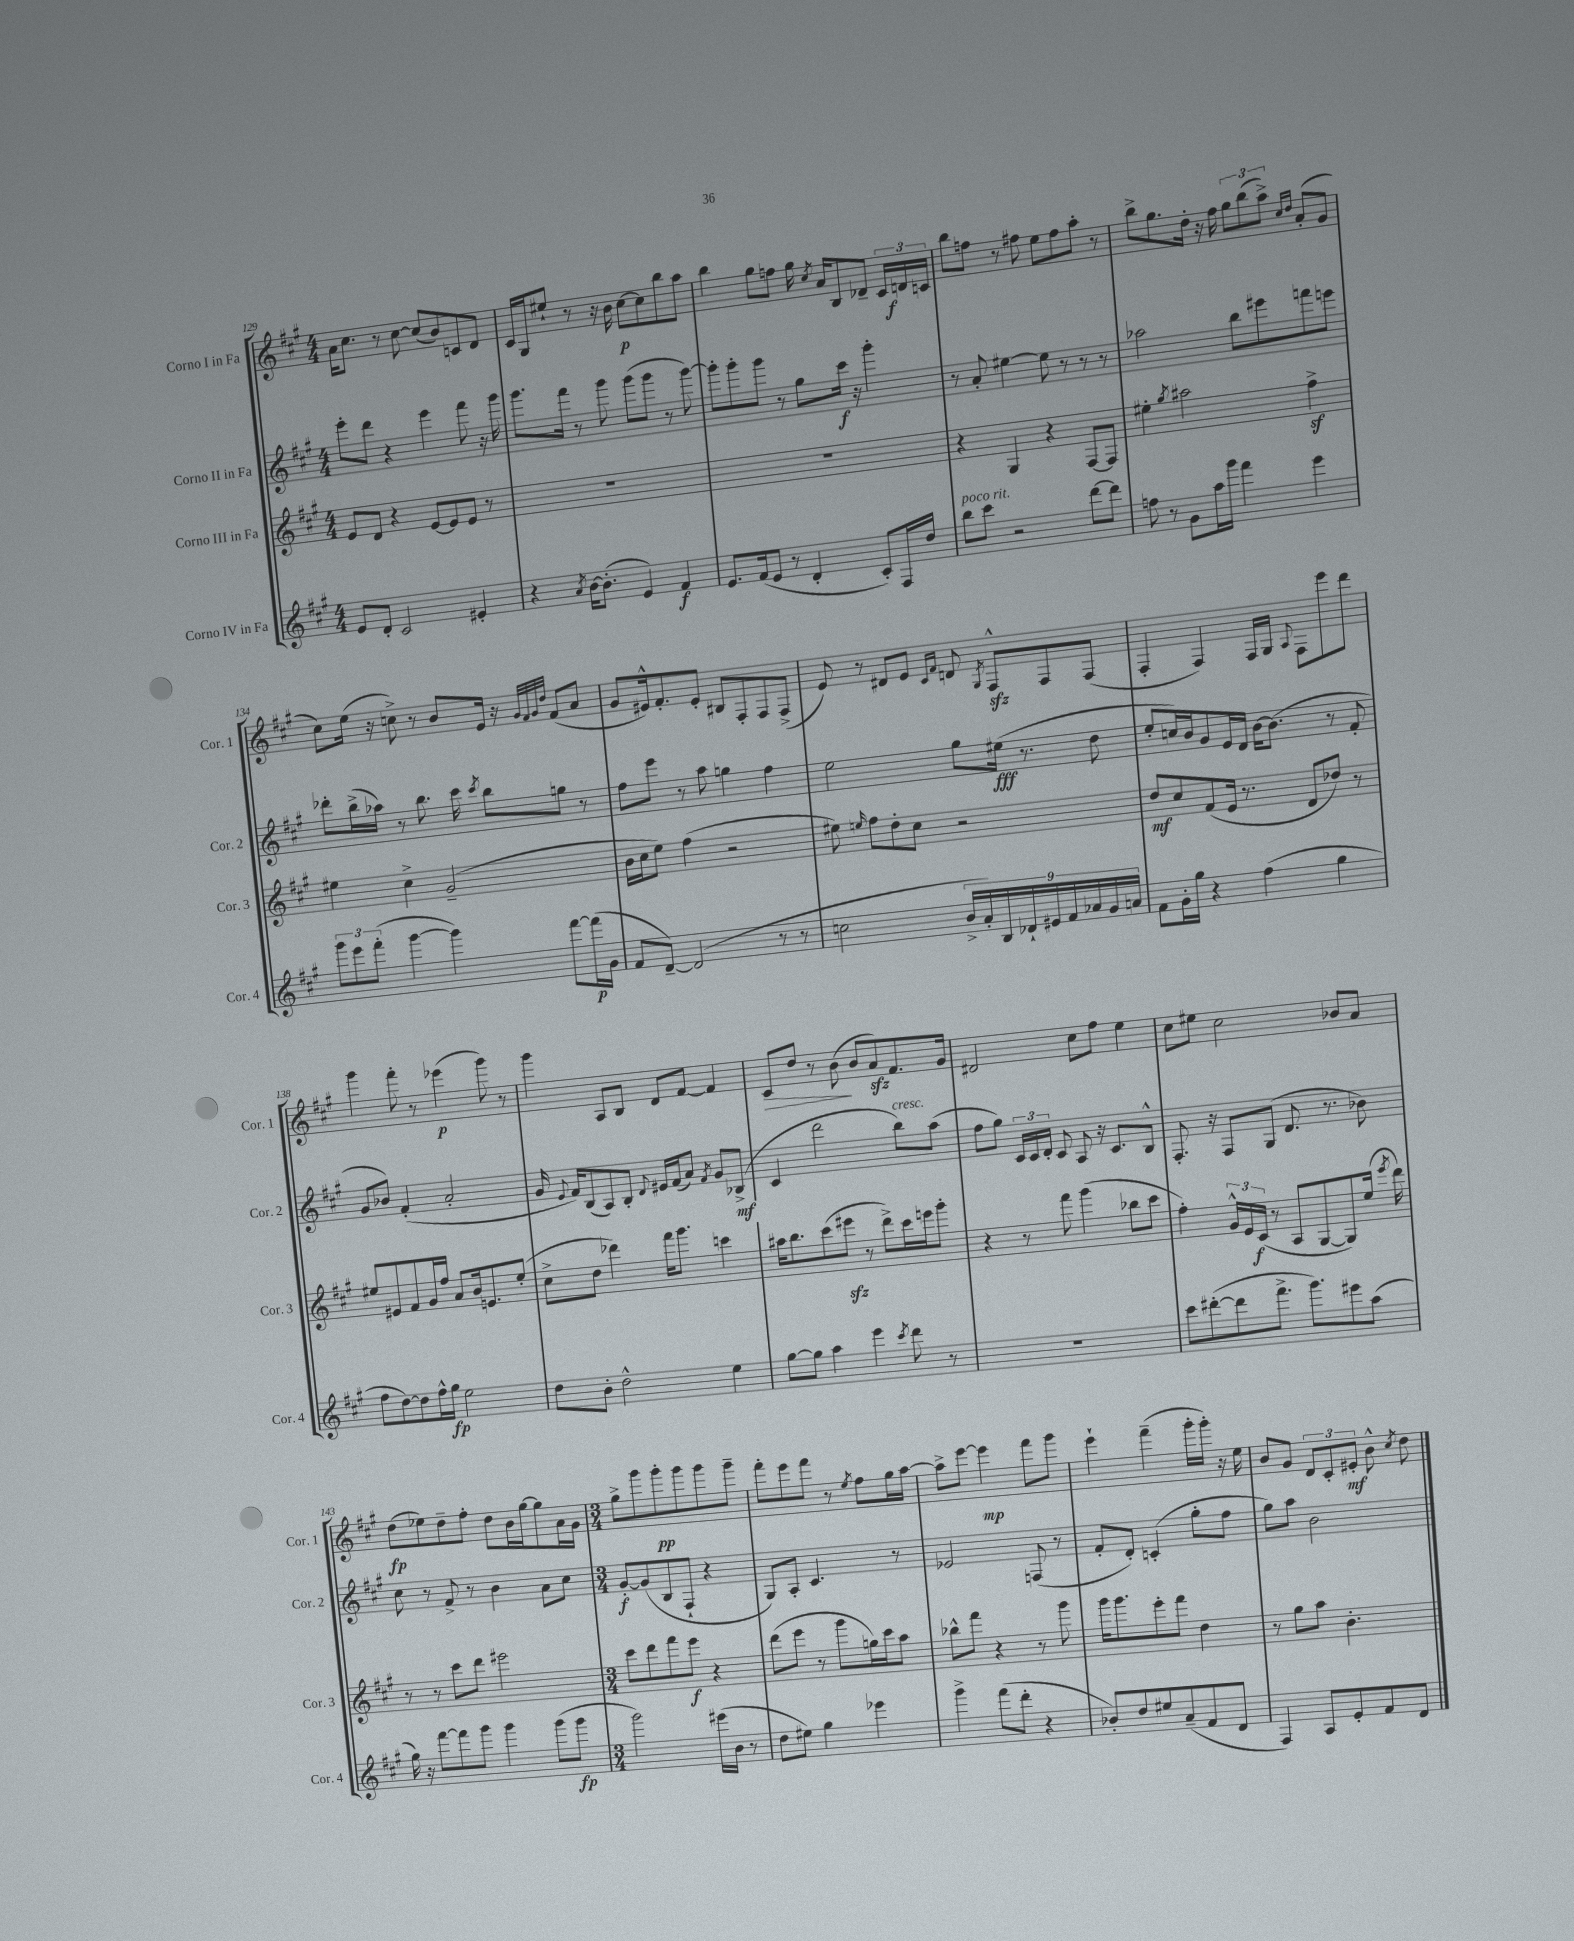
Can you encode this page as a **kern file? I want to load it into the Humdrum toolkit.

**kern	**kern	**kern	**kern
*staff4	*staff3	*staff2	*staff1
*clefG2	*clefG2	*clefG2	*clefG2
*k[f#c#g#]	*k[f#c#g#]	*k[f#c#g#]	*k[f#c#g#]
*M4/4	*M4/4	*M4/4	*M4/4
8e/L	8e/L	8eee'\L	16a\LK
.	.	.	8.cc#\J
8d'/J	8d/J	8ddd\J	.
2c#/	4r	4r	8r
.	.	.	[8cc#\
.	[8e/L	4eee\	(8cc#/]L
.	8e/]	.	8b/)
4e#'/	8e/J	8fff#\	8c/
.	8r	16r	8d/J
.	.	16ggg#\	.
=	=	=	=
4r	1r	8.ggg#\L	16c#/LL
.	.	.	16G#/J
.	.	.	8ee#`/J
.	.	16fff#\Jk	.
8qa/	.	.	.
[16b\LK	.	8r	8r
(8.b'\]J	.	.	.
.	.	8ggg#\	16r
.	.	.	16b\
4e/)	.	(8ggg#\L	[8cc#\L
.	.	8ggg#\J	8cc#\]
4f#/	.	8r	8bb\
.	.	[8ggg#\)	8aa\J
=	=	=	=
8.e/L	1r	8ggg#'\]L	4bb\
.	.	8ggg#'\	.
(16f#/k	.	.	.
8e/J	.	8ggg#\J	8gg#\L
8r	.	8r	8ff\J
4d'/	.	8gg#\L	16gg#\
.	.	.	8qcc#/
.	.	.	16a/LK
.	.	16ccc#\Jk	8B/
.	.	16r	.
8c#'/L)	.	4ggg#'\	8d-~/J
16F#/L	.	.	24c#/LL
.	.	.	24d/
16dd/JJ	.	.	.
.	.	.	24c/JJ
=	=	=	=
8bb\L	4r	8r	8bb\L
8ccc#\J	.	8a'/	8ff\J
2r	4G#/	[4ee#\	8r
.	.	.	8ff#\
.	4r	8ee#\]	8ee\L
.	.	8r	8ff#\
[8ddd\L	[8F#/L	8r	8aa'\J
8ddd\]J	8F#/]J	8r	8r
=	=	=	=
8ff\	4ee#'\	2aa-\	8bb^\L
8r	.	.	8.gg#\
.	8qgg#/	.	.
8g#\L	2aa#\	.	.
.	.	.	16dd'\Jk
16aa\L	.	.	16r
16ggg#\JJ	.	.	16ff#\
4fff#\	.	8bb\L	12gg#\L
.	.	.	(12bb\
.	.	8eee#\	.
.	.	.	12aa^\J)
.	.	.	16qqcc#/LL
.	.	.	16qqdd/JJ
4eee\	4ff#^\	8fff\	(8a'/L
.	.	8eee\J	8g#/J
=	=	=	=
12ggg#\L	4ee#\	8ddd-'\L	8cc#\L)
12eee\	.	.	.
.	.	(16bb^\L	(16ee\Jk
(12fff#'\J	.	.	.
.	.	16aa-\JJ)	16r
[4ggg#\	4cc#^\	8r	8cc^\)
.	.	8.bb\	8r
4ggg#\])	(2g#~/	.	8b/L
.	.	16ccc#\	.
.	.	8qccc#/	.
.	.	8bb\L	16e/Jk
.	.	.	16r
.	.	.	32qqg#/LLL
.	.	.	32qqf#/
.	.	.	32qqg#/
.	.	.	32qqdd/JJJ
[8fff#\L	.	8gg\J	(8f#/L
(16fff#\]L	.	8r	8a/J
16g#\JJ	.	.	.
=	=	=	=
8f#/L	16b\LL	8ff#\L	8g#/L
.	16cc#\J	.	.
[8d~/J)	8ee\J)	8eee\J	16e#^^/k)
.	.	.	8.f#'/
(2d/]	(4ff#\	8r	.
.	.	8aa\	8e#'/J
.	2r	4gg\	8B#/L
.	.	.	8F#'/
8r	.	4ff#\	8F#/
8r	.	.	(8F#^/J
=	=	=	=
2cc\	8ee#\)	2ee\	8e/)
.	16qqee/	.	.
.	8ff#\L	.	8r
.	8dd'\	.	8d#/L
.	8cc#\J	.	8e/J
.	.	.	16qqc#/LL
.	.	.	16qqf#/JJ
18b^/LL	2r	8gg#\L	8d/
18a'/)	.	.	.
18B/	.	.	.
.	.	.	8qG#/
.	.	(16ee#\Jk	8F#^^/L
18d-`/	.	.	.
.	.	8.r	.
18e#/	.	.	.
.	.	.	8F#/
18f#/	.	.	.
18a-/	.	.	.
.	.	8dd\	(8F#/J
18g#/	.	.	.
18a/JJ	.	.	.
=	=	=	=
8f#\L	8dd/L	8ee'/L	4F#'/
16g#'\L	8cc#/	16cc/L)	.
16gg#\JJ	.	16b/J	.
4r	(8f#/	8g#/	4F#/)
.	16e/Jk	16e/L	.
.	8.r	16d/JJ	.
(4ff#\	.	[16b\LK	16F#/LL
.	.	(8.b\]J	16G#/JJ
.	.	.	8qqA/
.	8d/L	.	8F#\L
4gg#\	8dd-/J)	8r	8eee\
.	8r	8f#'/	8ddd\J
=	=	=	=
8ff#\L	8ee#/L	8g#/L	4ggg#\
[8dd\)	8e#/	8b-/J)	.
8dd\]	8f#/	(4f#'/	8fff#'\
16ff#^^\L	16g#/L	.	8r
16gg#\JJ	16ff#/JJ	.	.
2ee\	8a/L	2a'/	(4eee-\
.	16b/k	.	.
.	8.e/	.	.
.	.	.	8ggg#\)
.	(8ee#'/J	.	8r
=	=	=	=
8dd\L	8cc#^\L	16g#/	4ggg#\
.	.	8qqe/	.
.	.	16f#/LK)	.
8b'\J	8dd\J	(8B/	.
2dd^^\	4ddd-\)	8A/)	8A/L
.	.	8B'/J	8B/J
.	.	8qqd/	.
.	16fff#\LK	16e#/LL	8d/L
.	8.ggg#\J	(16f#/J	.
.	.	8a/J)	[8f#/J
.	.	8qf#/	.
4ee\	4ccc\	8g#/L	4f#/]
.	.	(8B-^/J	.
=	=	=	=
[8gg#\L	16aa#\LK	4c#/	8c#/L
.	8.bb\	.	.
8gg#\]J	.	.	8dd/J
4aa\	(8ccc#\	2ddd\	8r
.	8eee#\J	.	(8b\
4eee\	8r	.	8b/L
.	8ddd^\L)	.	8a/)
8qccc#/	.	.	.
8ddd\	16ccc#\L	8bb\L)	8.f#/
.	16eee\J	.	.
8r	8ggg#'\J	(8aa\J	.
.	.	.	16g#/Jk
=	=	=	=
1r	4r	8ff#\L	2d#/
.	.	8gg#\J)	.
.	8r	24c#/LL	.
.	.	24c#/	.
.	.	24d'/JJ	.
.	8fff#\	8c#/	.
.	(4ggg#\	8A/	8cc#\L
.	.	16r	8ff#\J
.	.	8.c#/L	.
.	8bb-\L	.	4ee\
.	8ccc#\J	8B^^/J	.
=	=	=	=
8ccc#\L	4ff#'\)	8.F#'/	8cc#\L
([8ddd#'\	.	.	8ee#\J
.	.	16r	.
8ddd#\]	24g#^^/LL	8F#/L	2cc#\
.	24e/	.	.
.	(24c#/JJ	.	.
8.fff#^\J	8r	(8G#/J	.
.	8A/L	8.d/	.
8.ggg#\L)	.	.	.
.	[8G#/	.	.
.	.	8.r	.
8eee#\	8G#/])	.	8b-/L
(8aa\J	(16ee/Jk	8b-\)	8a/J
.	8qeee/	.	.
.	16ddd\)	.	.
=	=	=	=
16gg#\)	8r	8cc#\	(8dd\L
16r	.	.	.
[8fff#\L	8r	8r	8ee-\)
8fff#\]	8ccc#\L	8f#^/	8dd~\
8ggg#\J	8ddd\J	8r	8ff#'\J
4ggg#\	2eee#\	4b\	8dd\L
.	.	.	16b\L
.	.	.	[16gg#\J
(8ggg#\L	.	8a\L	8gg#\]
8ggg#\J	.	8cc#\J	16a\L
.	.	.	16g#\JJ
=	=	=	=
*M3/4	*M3/4	*M3/4	*M3/4
2ggg#\)	8ccc#\L	[8g#'/L	8gg#^\L
.	8ddd\	(8g#/]	8ggg#\
.	8fff#\	8B/	8ggg#'\
.	8eee\J	8F#`/J	8ggg#\
(16eee#\LL	4r	4r	8ggg#\
16b\JJ	.	.	.
8r	.	.	8ggg#~\J
=	=	=	=
8dd\L	(8ddd\L	8G#/L)	8fff#'\L
8ee#\J)	8eee\J	8A'/J	8eee\
4gg#\	8r	4.c#/	8fff#\J
.	8ggg#\L	.	8r
.	.	.	8qee/
4eee-\	16gg\L)	.	8ff#\L
.	16ccc#\J	.	.
.	8aa\J	8r	16gg#\L
.	.	.	[16aa\JJ
=	=	=	=
4ggg#^\	8bb-^^\L	2e-/	8aa^\]L
.	8fff#\J	.	[8eee\J
(8fff#\L	4r	.	4eee\]
8ddd'\J	.	.	.
4r	8r	(8F/	8fff#\L
.	8ggg#\	8r	8ggg#\J
=	=	=	=
8b-'/L)	16ggg#\LK	8f#'/L	4eee`\
.	8.ggg#\	.	.
8dd/	.	8d'/J)	.
8ee#/	8eee'\	(4c'/	(4fff#~\
(8a~/	8fff#\J	.	.
8f#/	4dd\	8gg#'\L	16ggg#'\LL
.	.	.	16ggg#'\JJ)
8d/J	.	8ff#\J	16r
.	.	.	16ee\
=	=	=	=
4F#/)	8r	8gg#\L)	8b/L
.	8gg#\L	8aa\J	8g#/J
8A/L	8aa\J	2b\	12d/L
.	.	.	12c#'/
8e'/	4.b'\	.	.
.	.	.	12e#'/J
8f#/	.	.	8b^^\
.	.	.	8qcc#/
8d/J	.	.	8dd\
==	==	==	==
*-	*-	*-	*-
